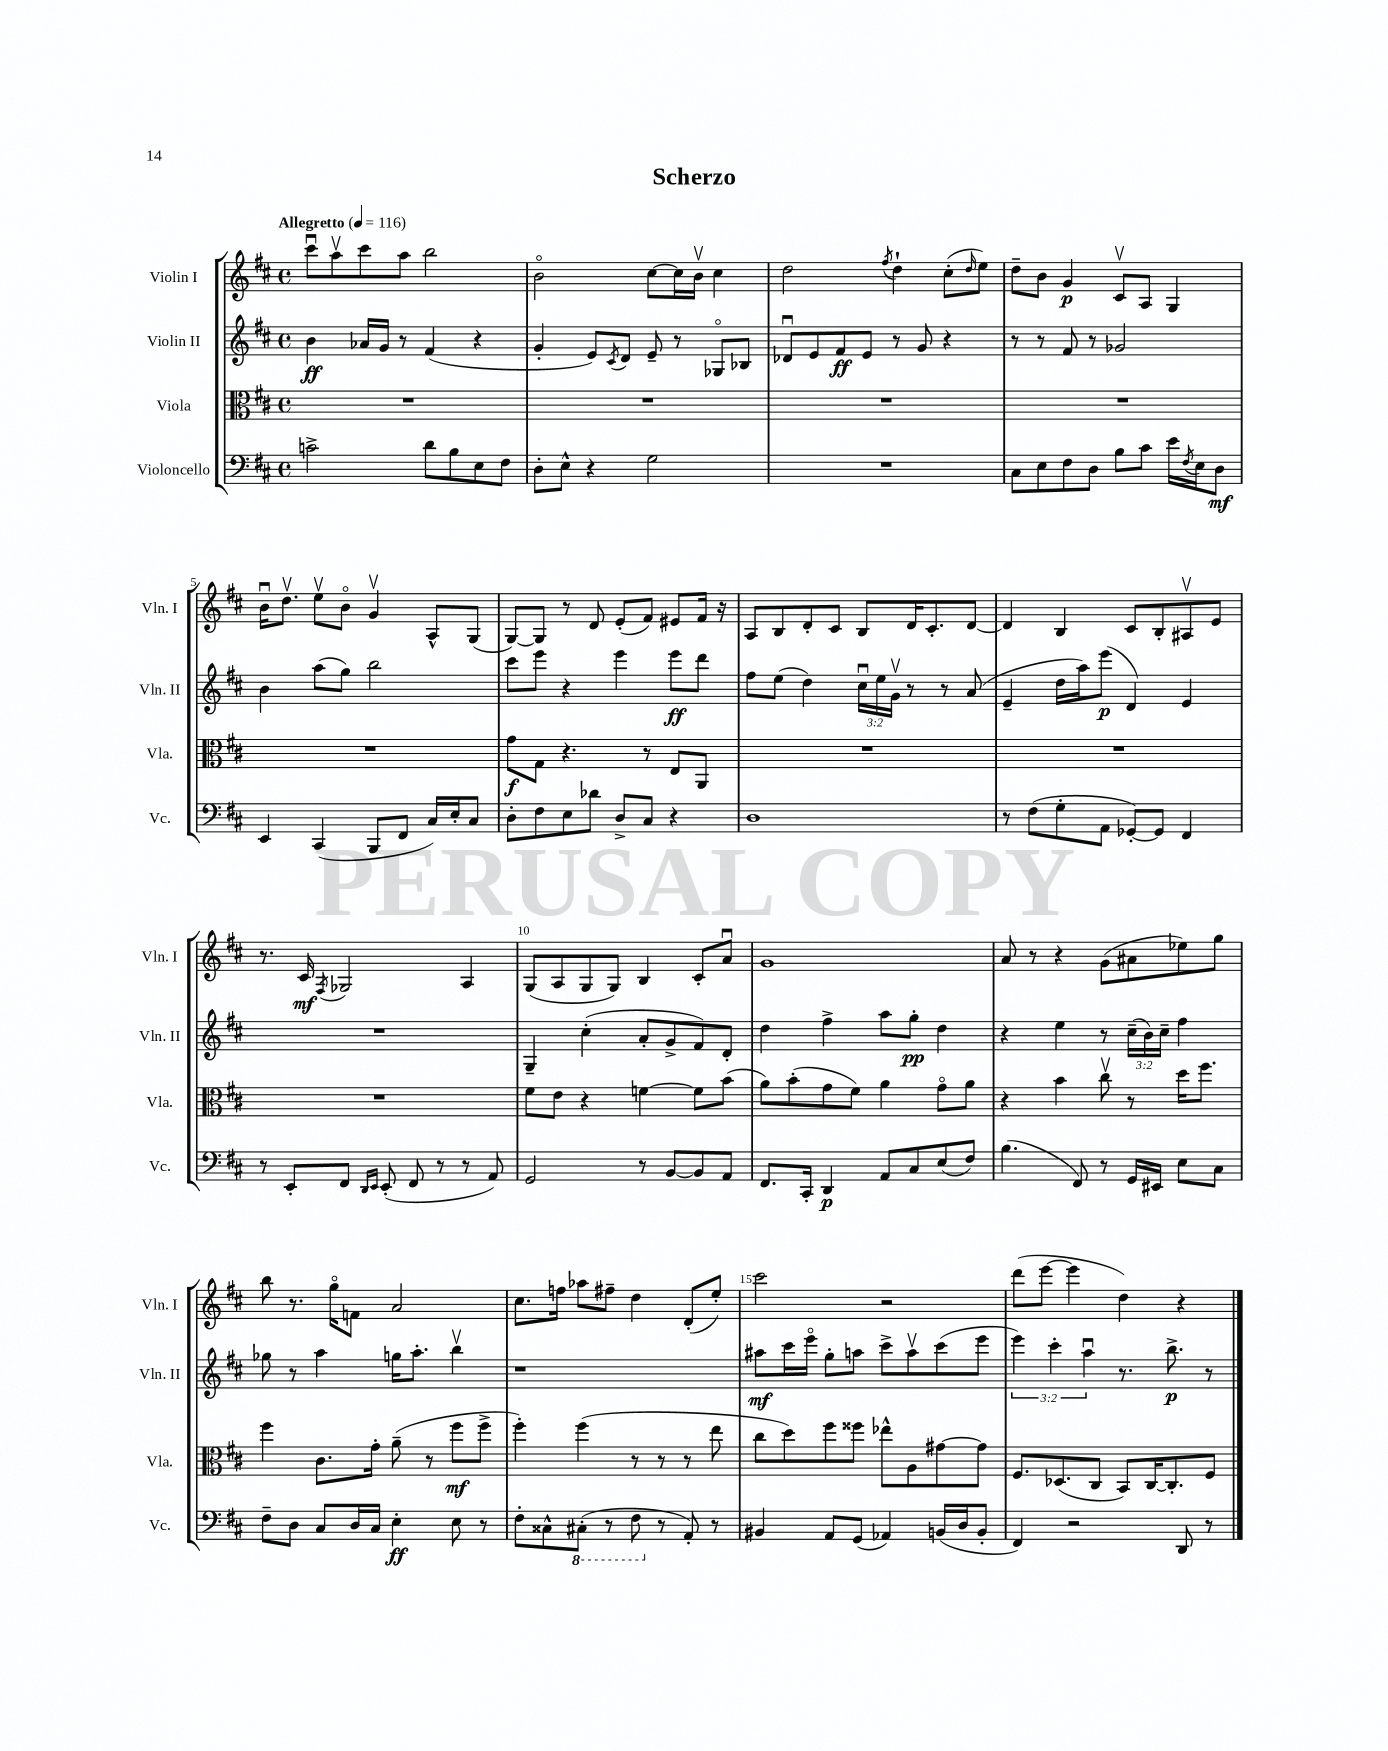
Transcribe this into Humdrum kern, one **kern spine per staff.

**kern	**kern	**kern	**kern
*staff4	*staff3	*staff2	*staff1
*clefF4	*clefC3	*clefG2	*clefG2
*k[f#c#]	*k[f#c#]	*k[f#c#]	*k[f#c#]
*M4/4	*M4/4	*M4/4	*M4/4
*met(c)	*met(c)	*met(c)	*met(c)
*MM116	*MM116	*MM116	*MM116
2c^	1r	4b	8ccc#u
.	.	.	8aav
.	.	16a-	8ccc#
.	.	16g	.
.	.	8r	8aa
8d	.	(4f#	2bb
8B	.	.	.
8E	.	4r	.
8F#	.	.	.
=	=	=	=
8D'	1r	4g'	2bo
8E^^	.	.	.
4r	.	8e)	.
.	.	8qc#	.
.	.	8d	.
2G	.	8e~	[8cc#
.	.	8r	16cc#]
.	.	.	16bv
.	.	8G-o	4cc#
.	.	8B-	.
=	=	=	=
1r	1r	8d-u	2dd
.	.	8e	.
.	.	8f#	.
.	.	8e	.
.	.	.	8qff#
.	.	8r	4dd`
.	.	8g	.
.	.	4r	(8cc#'
.	.	.	16qqdd
.	.	.	8ee)
=	=	=	=
8C#	1r	8r	8dd~
8E	.	8r	8b
8F#	.	8f#	4g
8D	.	8r	.
8B	.	2g-	8c#v
8c#	.	.	8A
16e	.	.	4G
8qF#	.	.	.
16E	.	.	.
8D	.	.	.
=	=	=	=
4EE	1r	4b	16bu
.	.	.	8.ddv
(4CC#	.	(8aa	8eev
.	.	8gg)	8bo
8BBB	.	2bb	4gv
8FF#	.	.	.
16C#)	.	.	8A^^
16E'	.	.	.
8C#	.	.	(8G
=	=	=	=
8D'	8g	8ccc#	[8G)
8F#	8G	8eee	8G]
8E	4.r	4r	8r
8d-	.	.	8d
8D^	.	4eee	(8e'
8C#	8r	.	8f#)
4r	8E	8eee	8e#
.	8AA	8ddd	16f#
.	.	.	16r
=	=	=	=
1D	1r	8ff#	8A
.	.	(8ee	8B
.	.	4dd)	8d'
.	.	.	8c#
.	.	24cc#u	8B
.	.	24ee	.
.	.	24gv	.
.	.	8r	16d
.	.	.	8.c#'
.	.	8r	.
.	.	(8a	[8d
=	=	=	=
8r	1r	4e~	4d]
(8F#	.	.	.
8G'	.	16dd	4B
.	.	16aa)	.
8AA	.	(8eee	.
[8GG-')	.	4d)	8c#
8GG-]	.	.	8B'
4FF#	.	4e	8A#v
.	.	.	8e
=	=	=	=
8r	1r	1r	8.r
8EE'	.	.	.
.	.	.	16c#
.	.	.	8qF#
8FF#	.	.	2G-
16qqDD	.	.	.
16qqEE	.	.	.
(8EE'	.	.	.
8FF#	.	.	.
8r	.	.	.
8r	.	.	4A
8AA)	.	.	.
=	=	=	=
2GG	8f#	4G~	(8G
.	8e	.	8A
.	4r	(4cc#'	8G
.	.	.	8G)
8r	[4f	8a'	4B
[8BB	.	8g^	.
8BB]	8f]	8f#)	8c#'
8AA	(8b	8d'	8au
=	=	=	=
8.FF#	8a)	4dd	1g
.	(8b'	.	.
16CC#'	.	.	.
4DD	8g	4ff#^	.
.	8f#)	.	.
8AA	4a	8aa	.
8C#	.	8gg'	.
(8E	8go	4dd	.
8F#)	8a	.	.
=	=	=	=
(4.B	4r	4r	8a
.	.	.	8r
.	4b	4ee	4r
8FF#)	.	.	.
8r	8cc#v	8r	(8g
16GG	8r	(24cc#~	8a#
.	.	24b)	.
16EE#	.	.	.
.	.	24cc#~	.
8E	16dd	4ff#	8ee-)
.	8.ff#	.	.
8C#	.	.	8gg
=	=	=	=
8F#~	4ff#	8gg-	8bb
8D	.	8r	8.r
8C#	8.c#	4aa	.
.	.	.	16ggo
16D	.	.	8f
16C#	16g'	.	.
4E'	(8a~	16gg	2a
.	.	8.aa'	.
.	8r	.	.
8E	8ff#	4bbv	.
8r	8ff#^	.	.
=	=	=	=
8F#'	4ff#')	1r	8.cc#
8C##^^	.	.	.
.	.	.	16ff
(8CC#'	(4ff#	.	8aa-
8r	.	.	8ff#~
8FF#	8r	.	4dd
8r	8r	.	.
8AA')	8r	.	(8d'
8r	8ee	.	8ee')
=	=	=	=
4BB#	8cc#	8aa#	2ccc#
.	8dd)	16ccc#	.
.	.	16eeeo	.
8AA	8ff#	8gg'	.
(8GG	8ff##	8aa	.
4AA-)	8ee-^^	8ccc#^	2r
.	8A	8aav	.
(16BB	[8g#	(8ccc#	.
16D	.	.	.
8BB'	8g#]	8eee	.
=	=	=	=
4FF#)	8.F#	6eee)	(8ddd
.	.	.	[8eee
.	.	6ccc#'	.
.	(8.D-	.	.
2r	.	.	4eee]
.	.	6aau	.
.	8C#	.	.
.	8BB)	8.r	4dd)
.	[16C#	.	.
.	8.C#']	8.bb^	.
8DD	.	.	4r
8r	8F#	8r	.
==	==	==	==
*-	*-	*-	*-
